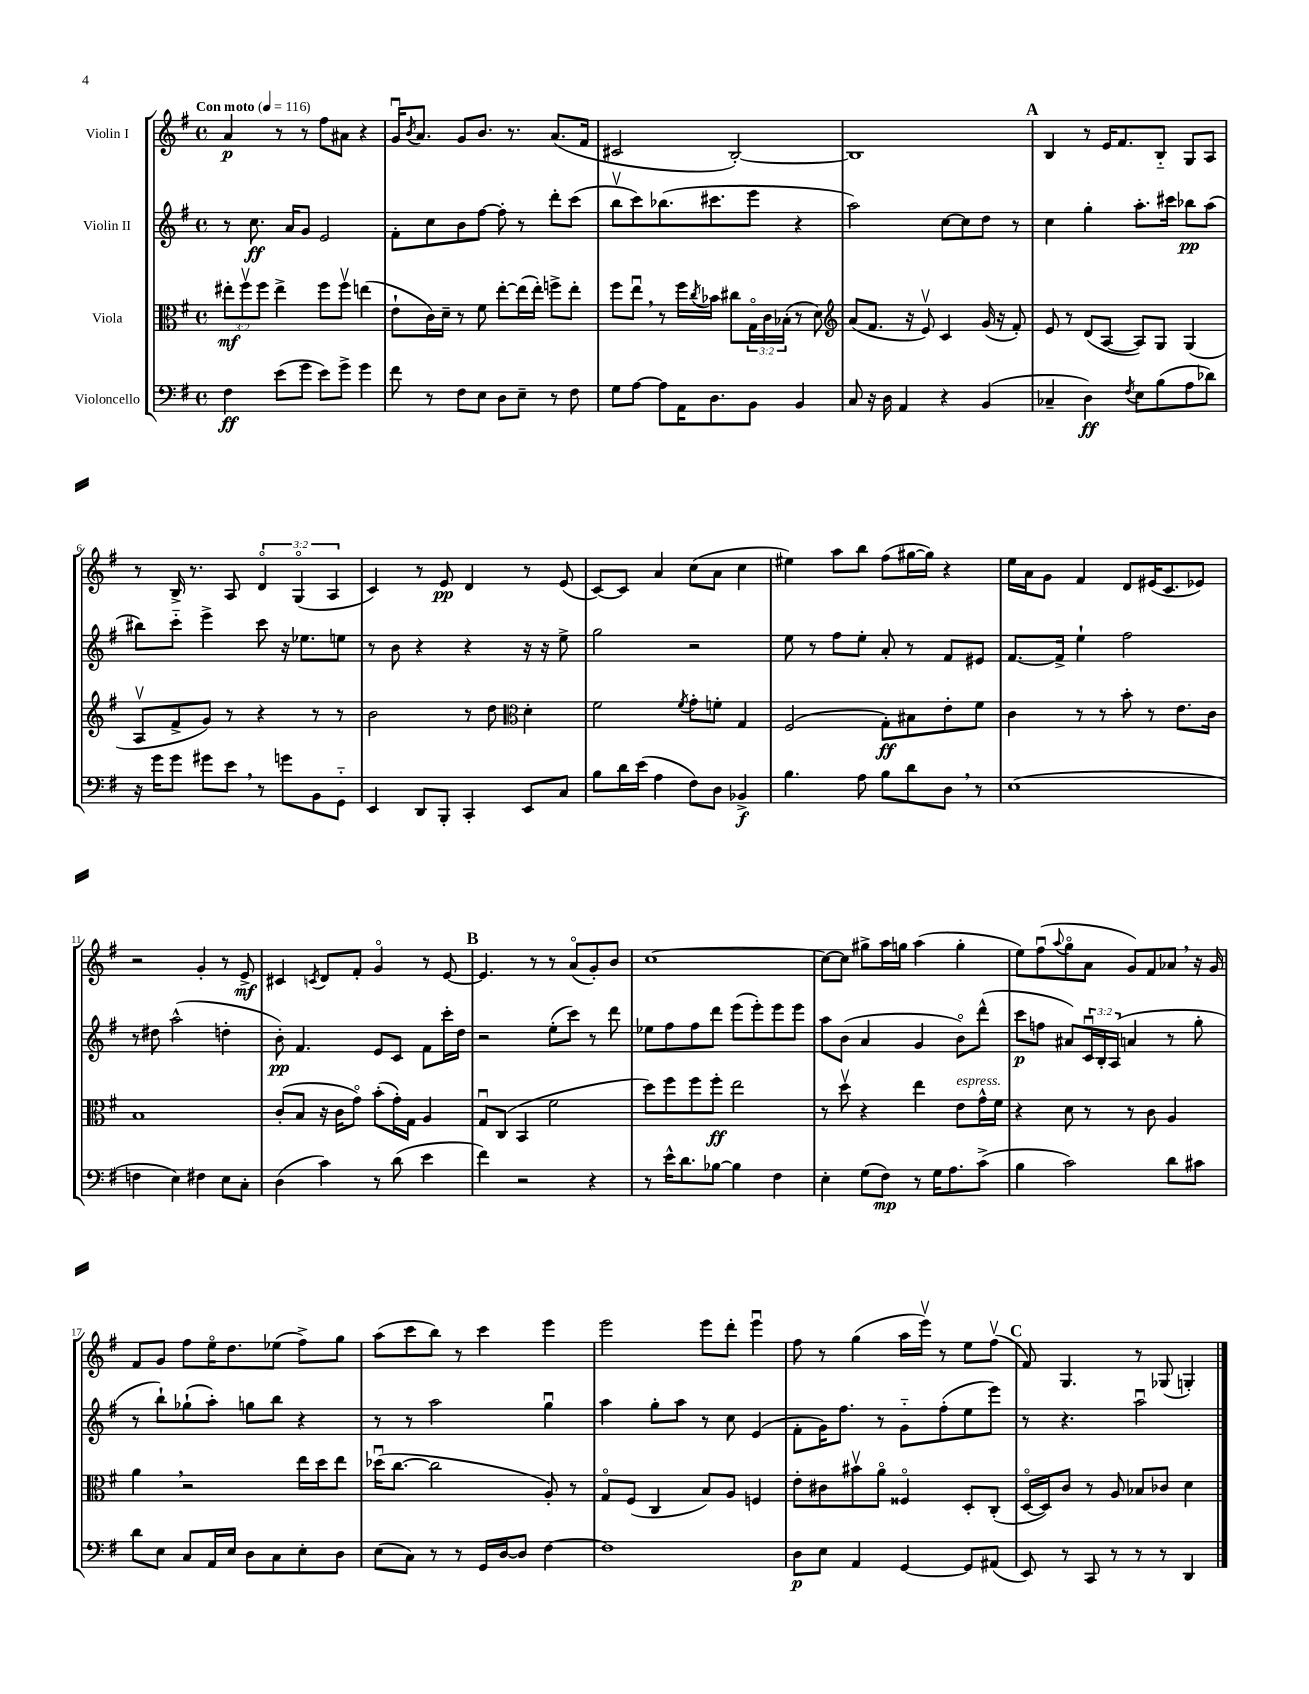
<<
\new StaffGroup <<
\new Staff = "s0" \with { instrumentName = "Violin I" } {
    \clef treble \key g \major \defaultTimeSignature \time 4/4 \override Staff.TupletNumber.text = #tuplet-number::calc-fraction-text \tempo "Con moto" 4 = 116
    a'4\p r8 r8 fis''8 ais'8 r4 |
    g'16\downbow \acciaccatura { b'8 } a'8. g'8 b'8. r8. a'8.( fis'16 |
    cis'2 b2~-.) |
    b1 |
    \mark \markup { \bold "A" } b4 r8 e'16 fis'8. b8-_ g8 a8 |
    r8 b16-> r8. a8 \tuplet 3/2 { d'4\flageolet g4\flageolet( a4 } |
    c'4) r8 e'8\pp d'4 r8 e'8( |
    c'8~) c'8 a'4 c''8( a'8 c''4 |
    eis''4) a''8 b''8 fis''8( gis''16~ gis''16) r4 |
    e''16 a'16 g'8 fis'4 d'8 eis'16( c'8. ees'8) |
    r2 g'4-. r8 e'8->\mf |
    cis'4 \acciaccatura { c'8 } d'8 fis'8-. g'4\flageolet r8 e'8~ |
    \mark \markup { \bold "B" } e'4. r8 r8 a'8\flageolet( g'8-.) b'8 |
    c''1~ |
    c''8~ c''8 gis''8-> a''16 g''16 a''4( g''4-. |
    e''8) fis''8\downbow( \appoggiatura { a''8 } g''8\flageolet a'8 g'8) fis'8 aes'8 \breathe r16 g'16 |
    fis'8 g'8 fis''8 e''16\flageolet d''8. ees''8( fis''8->) g''8 |
    a''8( c'''8 b''8) r8 c'''4 e'''4 |
    e'''2 e'''8 d'''8-. e'''4\downbow |
    fis''8 r8 g''4( a''16 e'''16\upbow) r8 e''8 fis''8\upbow( |
    \mark \markup { \bold "C" } fis'8) g4. r8 ges8( g4-.) \bar "|." |
}
\new Staff = "s1" \with { instrumentName = "Violin II" } {
    \clef treble \key g \major \defaultTimeSignature \time 4/4 \override Staff.TupletNumber.text = #tuplet-number::calc-fraction-text
    r8 c''8.\ff a'16 g'8 e'2 |
    fis'8-. c''8 b'8 fis''8~ fis''8-. r8 d'''8-. c'''8( |
    b''8\upbow c'''8) bes''8.( cis'''8. e'''8 r4 |
    a''2) c''8~ c''8 d''8 r8 |
    \mark \markup { \bold "A" } c''4 g''4-. a''8.-. cis'''16 bes''8\pp a''8( |
    bis''8) c'''8-_ e'''4-> c'''8 r16 ees''8. e''8 |
    r8 b'8 r4 r4 r16 r16 e''8-> |
    g''2 r2 |
    e''8 r8 fis''8 e''8-. a'8-. r8 fis'8 eis'8 |
    fis'8.~ fis'16-> e''4-! fis''2 |
    r8 dis''8 a''2-^( d''4-. |
    b'8-.\pp) fis'4. e'8 c'8 fis'8 c'''16-. d''16 |
    \mark \markup { \bold "B" } r2 e''8-.( c'''8) r8 d'''8 |
    ees''8 fis''8 fis''8 d'''8 e'''8( e'''8-.) e'''8 e'''8 |
    a''8 b'8( a'4 g'4 b'8\flageolet) d'''8-^( |
    c'''8\p f''8 ais'8) \tuplet 3/2 { c'16\downbow b16-. a16( } a'4 r8 g''8-. |
    r8 b''8-!) ges''8-!( a''8-.) g''8 b''8 r4 |
    r8 r8 a''2 g''4\downbow |
    a''4 g''8-. a''8 r8 c''8 e'4( |
    fis'8-. g'16) fis''8. r8 g'8-_ fis''8-.( e''8 e'''8) |
    \mark \markup { \bold "C" } r8 r4. a''2\downbow \bar "|." |
}
\new Staff = "s2" \with { instrumentName = "Viola" } {
    \clef alto \key g \major \defaultTimeSignature \time 4/4 \override Staff.TupletNumber.text = #tuplet-number::calc-fraction-text
    \tuplet 3/2 { eis''8-.\mf fis''8\upbow fis''8 } eis''4-> fis''8 fis''8\upbow e''4( |
    e'8-! c'16) d'16-- r8 fis'8 e''8~-. e''16( e''16-.) f''8-> e''8-. |
    fis''8 e''8\downbow \breathe r8 fis''16 \acciaccatura { c''8 } bes'16 cis''8 \tuplet 3/2 { g16\flageolet c'16 bes16-.( } r8 d'8) |
    \clef treble a'8( fis'8. r16 e'8\upbow) c'4 g'16( r16 fis'8-.) |
    \mark \markup { \bold "A" } e'8 r8 d'8( a8~ a8) g8 g4( |
    a8\upbow fis'8-> g'8) r8 r4 r8 r8 |
    b'2 r8 d''8 \clef alto d'4-. |
    fis'2 \acciaccatura { fis'8 } g'8-. f'8-. g4 |
    fis2( g8-.\ff) bis8 e'8-. fis'8 |
    c'4 r8 r8 b'8-. r8 e'8. c'16 |
    b1 |
    c'8-.( b8 r16 c'16 g'8\flageolet) b'8-.( g'16-.) g16 a4 |
    \mark \markup { \bold "B" } g8\downbow c8( b,4 fis'2 |
    d''8) fis''8 fis''8 fis''8-.\ff e''2 |
    r8 d''8\upbow r4 e''4 e'8^\markup { \italic "espress." } g'16-^ fis'16 |
    r4 d'8 r8 r8 c'8 a4 |
    a'4 \breathe r2 e''16 d''16 e''8 |
    des''16\downbow( c''8.~ c''2 a8-.) r8 |
    g8\flageolet fis8( c4 b8) a8 f4 |
    e'8-. cis'8 bis'8\upbow a'8\flageolet fisis4\flageolet d8-. c8-.( |
    \mark \markup { \bold "C" } d16~\flageolet d16) c'8 r8 a8 bes8 ces'8 d'4 \bar "|." |
}
\new Staff = "s3" \with { instrumentName = "Violoncello" } {
    \clef bass \key g \major \defaultTimeSignature \time 4/4
    fis4\ff e'8( g'8 e'8) g'8-> g'4 |
    fis'8 r8 fis8 e8 d8 e8-- r8 fis8 |
    g8 a8~ a8 a,16 d8. b,8 b,4 |
    c8 r16 d16 a,4 r4 b,4( |
    \mark \markup { \bold "A" } ces4-- d4\ff) \acciaccatura { fis8 } e8 b8( a8 des'8) |
    r16 g'16 g'8 gis'8 e'8 \breathe r8 g'8 b,8 g,8-_ |
    e,4 d,8 b,,8-. c,4-. e,8 c8 |
    b8 d'16 e'16( a4 fis8) d8 bes,4->\f |
    b4. a8 b8 d'8 d8 \breathe r8 |
    e1( |
    f4 e4) fis4 e8 c8-. |
    d4( c'4) r8 d'8( e'4 |
    \mark \markup { \bold "B" } fis'4) r2 r4 |
    r8 e'16-^ d'8. bes8~ bes4 fis4 |
    e4-. g8( fis8\mp) r8 g16 a8. c'8->( |
    b4 c'2) d'8 cis'8 |
    d'8 e8 c8 a,16 e16 d8 c8 e8-. d8 |
    e8( c8) r8 r8 g,16 d16~ d8 fis4~ |
    fis1 |
    d8\p e8 a,4 g,4~ g,8 ais,8( |
    \mark \markup { \bold "C" } e,8) r8 c,8 r8 r8 r8 d,4 \bar "|." |
}
>>
>>
